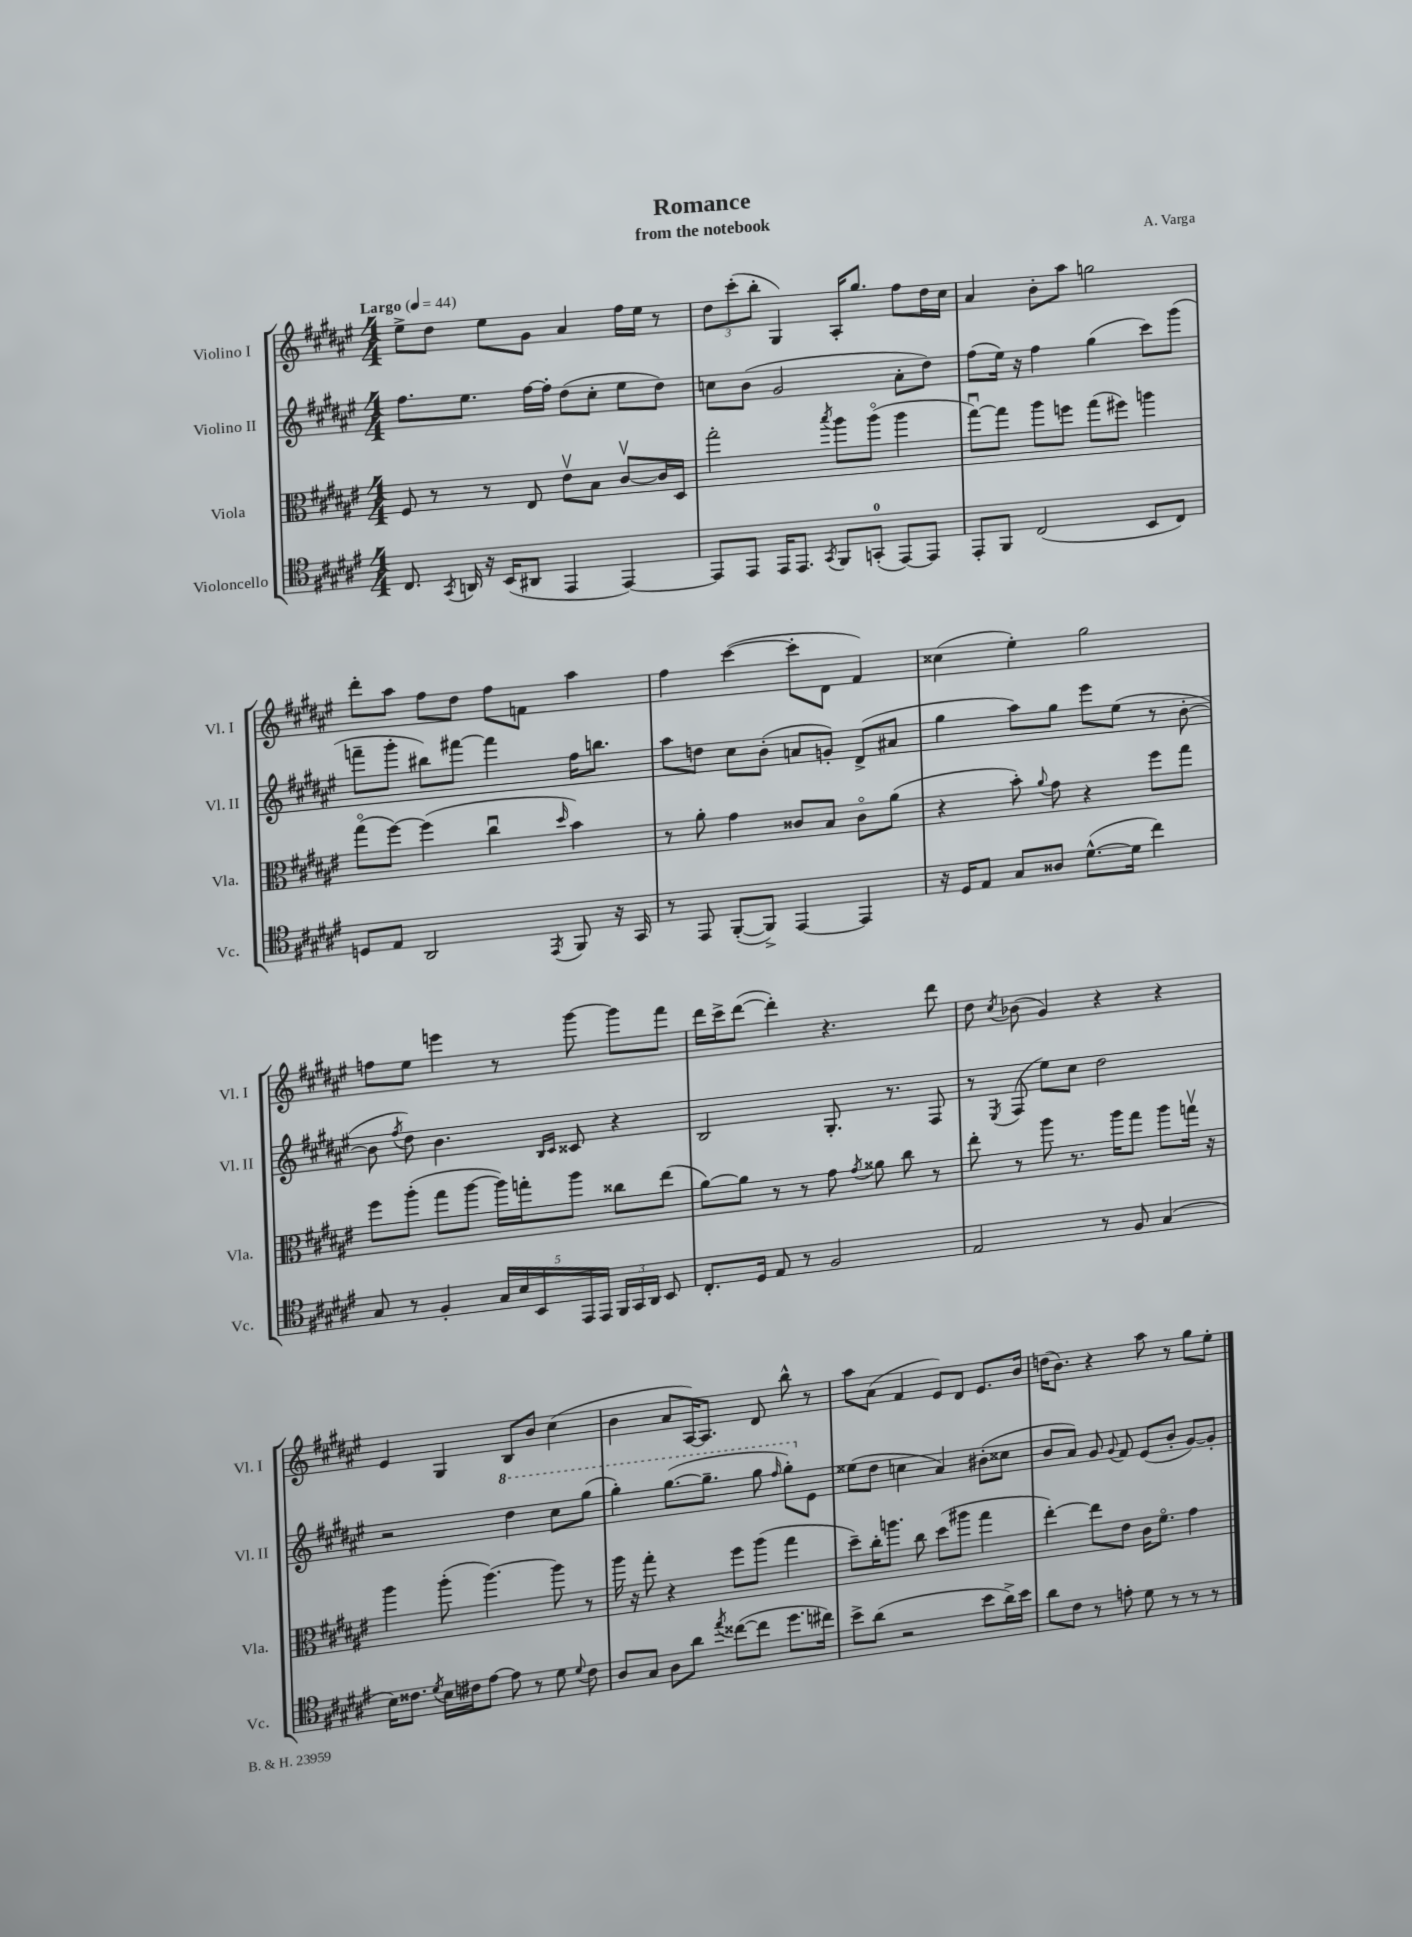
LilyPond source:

\header { title = "Romance" composer = "A. Varga" subtitle = "from the notebook" }
<<
\new StaffGroup <<
\new Staff = "s0" \with { instrumentName = "Violino I" shortInstrumentName = "Vl. I" } {
    \clef treble \key fis \major \numericTimeSignature \time 4/4 \tempo "Largo" 4 = 44
    \autoBeamOff eis''8[-> dis''8] eis''8[ gis'8] ais'4 fis''16[ eis''16] r8 |
    \tuplet 3/2 { dis''8[ cis'''8-.( b''8]-. } gis4) ais16[-. gis''8.] fis''8[ dis''16 cis''16] |
    ais'4 b'8[-. ais''8] g''2 |
    dis'''8[-. ais''8] fis''8[ dis''8] fis''8[ f'8] ais''4 |
    fis''4 cis'''4~( cis'''8[-. dis'8] fis'4) |
    cisis''4( eis''4-.) gis''2 |
    f''8[ eis''8] e'''4 r8 gis'''8~ gis'''8[ fis'''8] |
    dis'''16[ cis'''16-> dis'''8]~( dis'''4-.) r4. dis'''8 |
    dis''8 \acciaccatura { cis''8 } bes'8( gis'4) r4 r4 |
    eis'4 gis4 b8[ b'8] cis''4( |
    b'4 ais'8[ ais16~) ais8.] dis'8 b''8-^ r8 |
    ais''8[ ais'8]( fis'4 eis'8[) dis'8] eis'8.[ b'16] |
    d''16[( b'8.]) r4 ais''8 r8 gis''8[ eis''8]-. \bar "|." |
}
\new Staff = "s1" \with { instrumentName = "Violino II" shortInstrumentName = "Vl. II" } {
    \clef treble \key fis \major \numericTimeSignature \time 4/4
    \autoBeamOff fis''8.[ eis''8.] fis''16[~ fis''16]-. dis''8[( cis''8]-. eis''8[ dis''8]) |
    c''8[ b'8]( gis'2 ais'8[-. dis''8]) |
    fis''8[( eis''16]) r16 fis''4 gis''4( cis'''8[) gis'''8]( |
    f'''8[-- gis'''8]-. bis''8[) fis'''8]~ fis'''4 fis''16[ b''8.] |
    ais''8[ d''8] cis''8[ b'8]-.( a'8[ g'8]-.) dis'8[->( ais'8] |
    gis''4 ais''8[) gis''8] eis'''8[ eis''8]( r8 b'8~-. |
    b'8 \acciaccatura { fis''8 } dis''8) b'4. \grace { b16[ cis'16] } cisis'8 r4 |
    b2 gis8.-. r8. fis8 |
    r8 \acciaccatura { eis8 } fis8( eis''8[) cis''8] dis''2 |
    r2 \ottava #1 dis'''4 cis'''8[ gis'''8]( |
    gis'''4-.) gis'''8.[~( gis'''8.]-- gis'''8 \grace { fis'''16 } gis'''8[-.) \ottava #0 eis'8] |
    eisis''8[( dis''8] c''4 ais'4) bis'8[-.( cisis''8] |
    b'8[ ais'8]) gis'8 \appoggiatura { gis'8 } fis'8 eis'8[( b'8]-. gis'8[~) gis'8]-. \bar "|." |
}
\new Staff = "s2" \with { instrumentName = "Viola" shortInstrumentName = "Vla." } {
    \clef alto \key fis \major \numericTimeSignature \time 4/4
    \autoBeamOff fis8 r8 r8 eis8 eis'8[\upbow b8] cis'8[~\upbow cis'16 dis16] |
    gis''2-. \acciaccatura { b''8 } ais''8[ ais''8]\flageolet( ais''4 |
    gis''8[~\downbow) gis''8] ais''8[ f''8] gis''8[( fis''8]) a''4 |
    gis''8[\flageolet( fis''8]~) fis''4( cis''4\downbow \grace { dis''16 } b'4) |
    r8 ais'8-. gis'4 cisis'8[ b8] cisis'8[\flageolet ais'8]( |
    r4 b'8-.) \appoggiatura { ais'8 } gis'8 r4 fis''8[ gis''8] |
    fis''8[ ais''8]-.( gis''8[ ais''8]~ ais''16[) g''16-. ais''8] cisis''8[ eis''8]( |
    ais'8[~) ais'8] r8 r8 gis'8 \acciaccatura { gis'8 } aisis'8 cis''8 r8 |
    eis''8-. r8 ais''8 r8. ais''16[ gis''8] ais''8[ g''16]\upbow r16 |
    ais''4 ais''8-.( ais''4.~) ais''8 r8 |
    ais''16 r16 gis''8-. r4 fis''8[ ais''8]( gis''4 |
    dis''8[--) cis''16-. a''8.] cis''8 dis''8[( ais''8] gis''4 |
    eis''4~-.) eis''8[ eis'8] cis'16[ fis'8.]\flageolet gis'4 \bar "|." |
}
\new Staff = "s3" \with { instrumentName = "Violoncello" shortInstrumentName = "Vc." } {
    \clef tenor \key fis \major \numericTimeSignature \time 4/4
    \autoBeamOff cis8. \acciaccatura { gis,8 } a,16 r16 b,16[( ais,8] eis,4 eis,4~) |
    eis,8[ eis,8] eis,16[ eis,8.] \acciaccatura { gis,8 } fis,8[ g,8]-0-.( eis,8[~) eis,8] |
    eis,8[-. fis,8] cis2( b,8[ cis8]) |
    d8[ eis8] ais,2 \acciaccatura { eis,8 } fis,8 r16 gis,16 |
    r8 eis,8 fis,8[~-.( fis,8]->) eis,4~ eis,4 |
    r16 dis16[ eis8] gis8[ aisis8] dis'8.[~-^( dis'16] cis''4) |
    gis8 r8 fis4-. \tuplet 5/4 { gis16[ b16 b,16 eis,16 eis,16] } \tuplet 3/2 { fis,16[ gis,16 ais,16] } b,8 |
    cis8.[-. dis16] eis8 r8 fis2 |
    eis2 r8 fis8 gis4( |
    b16[) cisis'8.] \acciaccatura { dis'8 } b16[ cis'16 eis'8]~ eis'8 r8 dis'8 \appoggiatura { dis'8 } cis'8 |
    ais8[ gis8] ais8[ ais'8] \acciaccatura { eis''8 } cisis''8[~( cisis''8] dis''8.[ cis''16]) |
    b'8[-> ais'8]( r2 b'8[ ais'16->) b'16] |
    ais'8[ cis'8] r8 e'8-. dis'8 r8 r8 r8 \bar "|." |
}
>>
>>
\layout { \context { \Score \remove "Bar_number_engraver" } }
